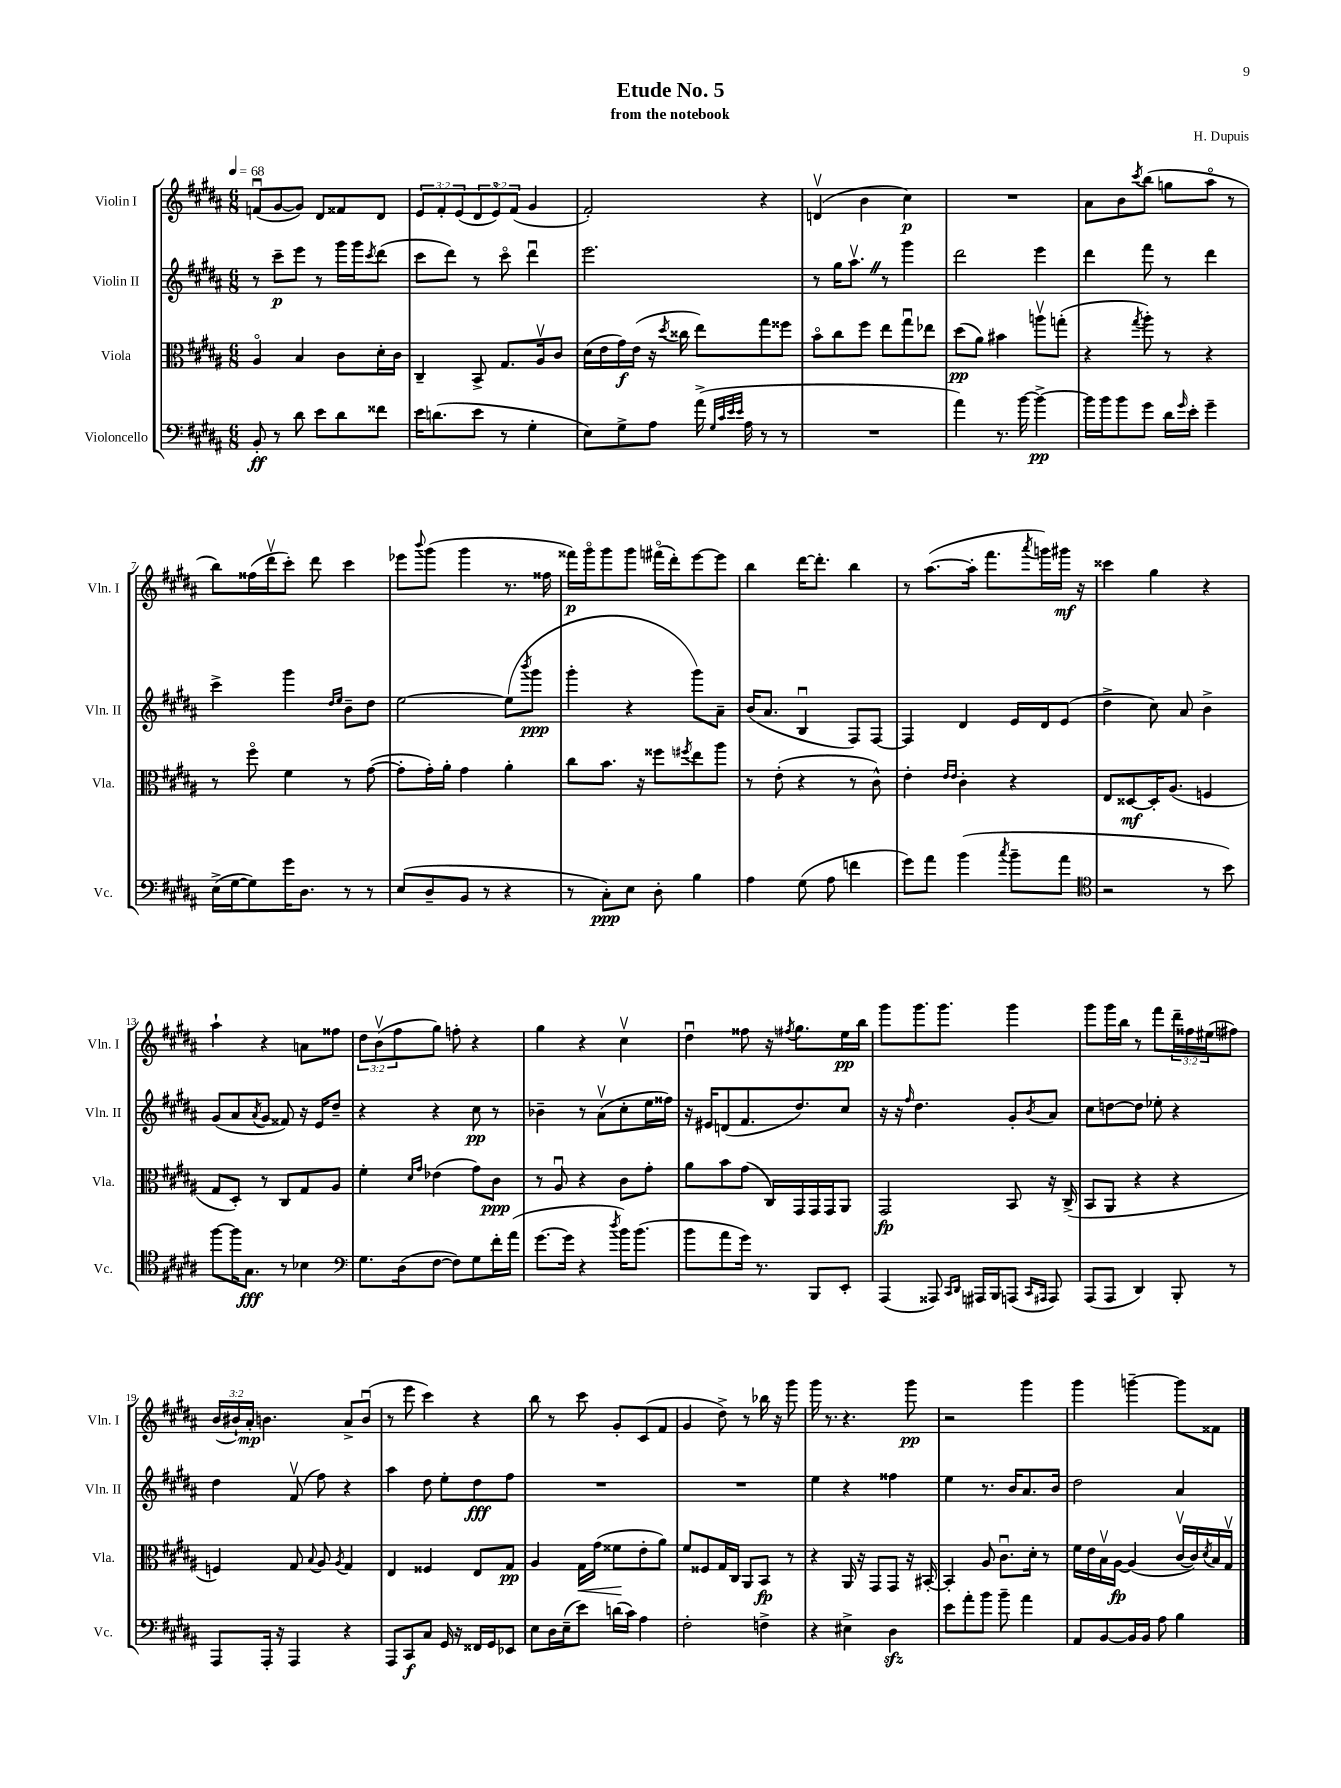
\header { title = "Etude No. 5" composer = "H. Dupuis" subtitle = "from the notebook" }
<<
\new StaffGroup <<
\new Staff = "s0" \with { instrumentName = "Violin I" shortInstrumentName = "Vln. I" } {
    \clef treble \key b \major \numericTimeSignature \time 6/8 \override Staff.TupletNumber.text = #tuplet-number::calc-fraction-text \tempo 4 = 68
    f'8\downbow( gis'8~ gis'8) dis'8 fisis'8 dis'8 |
    \tuplet 3/2 { e'8 fis'8-. e'8( } \tuplet 3/2 { dis'8 e'8\flageolet) fis'8( } gis'4 |
    fis'2-.) r4 |
    d'4\upbow( b'4 cis''4\p) |
    R2. |
    ais'8 b'8 \acciaccatura { cis'''8 } b''8( g''8 ais''8\flageolet r8 |
    b''8) fisis''16( dis'''16\upbow cis'''8-.) dis'''8 cis'''4 |
    ees'''8 \appoggiatura { b'''8 } gis'''8( gis'''4 r8. fisis''16 |
    fisis'''16\p) gis'''16\flageolet gis'''8 gis'''8 fis'''16\flageolet( dis'''16-.) e'''8~ e'''8 |
    b''4 dis'''16~ dis'''8.-. b''4 |
    r8 ais''8.~( ais''16-. fis'''8. \acciaccatura { ais'''8 } g'''16) gis'''16\mf r16 |
    cisis'''4 gis''4 r4 |
    ais''4-! r4 a'8 fisis''8 |
    \tuplet 3/2 { dis''8 b'8\upbow( fis''8 } gis''8) f''8-. r4 |
    gis''4 r4 cis''4\upbow |
    dis''4\downbow fisis''8 r16 \acciaccatura { fis''8 } gis''8. e''16\pp b''16 |
    gis'''8 gis'''8. gis'''8. gis'''4 |
    gis'''8 gis'''16 b''16 r8 fis'''8 \tuplet 3/2 { dis'''16-- fisis''16 eis''16( } fis''8) |
    \tuplet 3/2 { b'16( bis'16-!) ais'16-.\mp } b'4. ais'8-> b'8\downbow( |
    r8 e'''8 cis'''4) r4 |
    b''8 r8 cis'''8 gis'8-. cis'8( fis'8 |
    gis'4 dis''8->) r8 bes''16 r16 gis'''8 |
    gis'''16 r8. r4. gis'''8\pp |
    r2 gis'''4 |
    gis'''4 g'''4~-- g'''8 fisis'8 \bar "|." |
}
\new Staff = "s1" \with { instrumentName = "Violin II" shortInstrumentName = "Vln. II" } {
    \clef treble \key b \major \numericTimeSignature \time 6/8
    r8 cis'''8--\p e'''8 r8 gis'''16 gis'''16 \acciaccatura { cis'''8 } dis'''8( |
    cis'''8 dis'''8) r8 cis'''8\flageolet dis'''4\downbow |
    e'''2. |
    r8 gis''16 ais''8.\upbow \once \override BreathingSign.text = \markup { \musicglyph "scripts.caesura.straight" } \breathe r8 gis'''4 |
    dis'''2 e'''4 |
    dis'''4 fis'''8 r8 dis'''4 |
    cis'''4-> gis'''4 \grace { dis''16 e''16 } b'8-- dis''8 |
    e''2~ e''8( \acciaccatura { b'''8 } gis'''8\ppp |
    gis'''4-. r4 gis'''8) ais'8-- |
    b'16( ais'8. b4\downbow fis8) fis8~ |
    fis4 dis'4 e'16 dis'16 e'8( |
    dis''4-> cis''8) ais'8 b'4-> |
    gis'8( ais'8 \acciaccatura { ais'8 } gis'8 fisis'8) r16 e'16 dis''8-- |
    r4 r4 cis''8\pp r8 |
    bes'4-- r8 ais'8\upbow( cis''8-. e''16 fisis''16) |
    r16 eis'16 d'8( fis'8. dis''8.) cis''8 |
    r16 r16 \grace { fis''16 } dis''4. gis'8-. \acciaccatura { b'8 } ais'8 |
    cis''8 d''8~ d''8 ees''8-. r4 |
    dis''4 fis'8\upbow( fis''8) r4 |
    ais''4 dis''8 e''8-. dis''8\fff fis''8 |
    R2. |
    R2. |
    e''4 r4 fisis''4 |
    e''4 r8. b'16 ais'8. b'16 |
    dis''2 ais'4 \bar "|." |
}
\new Staff = "s2" \with { instrumentName = "Viola" shortInstrumentName = "Vla." } {
    \clef alto \key b \major \numericTimeSignature \time 6/8
    ais4\flageolet b4 cis'8 dis'16-. cis'16 |
    cis4-- b,8-> gis8. ais16\upbow cis'8 |
    dis'16( e'16 gis'16\f) e'16( r16 \acciaccatura { dis''8 } cisis''16 e''8) gis''8 fisis''8 |
    b'8\flageolet cis''8 fis''8 e''8 gis''8\downbow ees''8 |
    dis''8\pp( ais'8) bis'4 a''8\upbow g''8-.( |
    r4 \acciaccatura { gis''8 } ais''8-.) r8 r4 |
    r8 fis''8\flageolet fis'4 r8 gis'8~( |
    gis'8-. gis'16-.) ais'16-. gis'4 ais'4-. |
    cis''8 b'8. r16 fisis''8 \acciaccatura { fis''8 } e''8 ais''8 |
    r8 e'8-.( r4 r8 cis'8-^) |
    e'4-. \grace { e'16 e'16 } cis'4-. r4 |
    e8 disis8~\mf disis16-. ais8.( f4 |
    gis8 dis8-.) r8 cis8 gis8 ais8 |
    fis'4-. \grace { dis'16 gis'16 } ees'4( gis'8) cis'8\ppp |
    r8 ais8\downbow r4 cis'8 gis'8-. |
    ais'8 b'8 gis'8( cis16) gis,16 gis,16 gis,16 ais,8 |
    gis,2\fp b,8 r16 cis16->( |
    b,8 ais,8 r4 r4 |
    f4) gis8 \appoggiatura { b8 } ais8 \acciaccatura { ais8 } gis4 |
    e4 fisis4 e8 gis8\pp |
    ais4 gis16\< gis'16( fisis'8\! e'8-. ais'8) |
    fis'8 fisis8 gis16 cis16 ais,8 b,8\fp r8 |
    r4 ais,16 r16 gis,8 gis,8 r16 bis,16~-. |
    bis,4-. ais8 cis'8.\downbow dis'16-. r8 |
    fis'16 e'16 b16\upbow ais16~\fp ais4( cis'16~\upbow cis'16) \acciaccatura { dis'8 } b16 gis16\upbow \bar "|." |
}
\new Staff = "s3" \with { instrumentName = "Violoncello" shortInstrumentName = "Vc." } {
    \clef bass \key b \major \numericTimeSignature \time 6/8
    b,8-.\ff r8 dis'8 e'8 dis'8 fisis'8 |
    e'16 d'8.( e'8 r8 gis4-. |
    e8) gis8-> ais8 ais'16->( \grace { gis32 cis'32 e'32 e'32 } ais16 r8 r8 |
    R2. |
    ais'4) r8. b'16~ b'4~->\pp |
    b'16 b'16 b'8 gis'8 dis'16 \grace { gis'16 } e'16-. gis'4-- |
    e16->( gis16~ gis8) gis'16 dis8. r8 r8 |
    e8( dis8-- b,8 r8 r4 |
    r8 cis8-.\ppp) e8 dis8-. b4 |
    ais4 gis8( ais8 f'4 |
    gis'8) ais'8 b'4( \acciaccatura { cis''8 } b'8-- ais'8 |
    \clef tenor r2 r8 b'8) |
    fis''8~ fis''16 gis8.\fff r8 bes4 |
    \clef bass gis8. dis16( fis8~ fis8) gis8 fis'16-. ais'16( |
    gis'8.~ gis'16 r4 \acciaccatura { dis''8 } b'16) b'8.( |
    b'8 ais'8 gis'16) r8. b,,8 e,8-. |
    ais,,4( aisis,,8) \grace { cis,16 dis,16 } ais,,16 b,,16 a,,8( \grace { cis,16 ais,,16 } ais,,8) |
    ais,,8( ais,,8 dis,4) b,,8-. r8 |
    ais,,8 ais,,16-. r16 ais,,4 r4 |
    ais,,8 cis,8\f cis8 gis,16 r16 fisis,16 gis,16 ees,8 |
    e8 dis16 e16--( e'8) d'16( cis'16) ais4 |
    fis2-. f4-> |
    r4 eis4-> dis4\sfz |
    e'8 ais'8-. b'8 b'8-- ais'4 |
    ais,8 b,8~ b,16 b,16 ais8 b4 \bar "|." |
}
>>
>>
